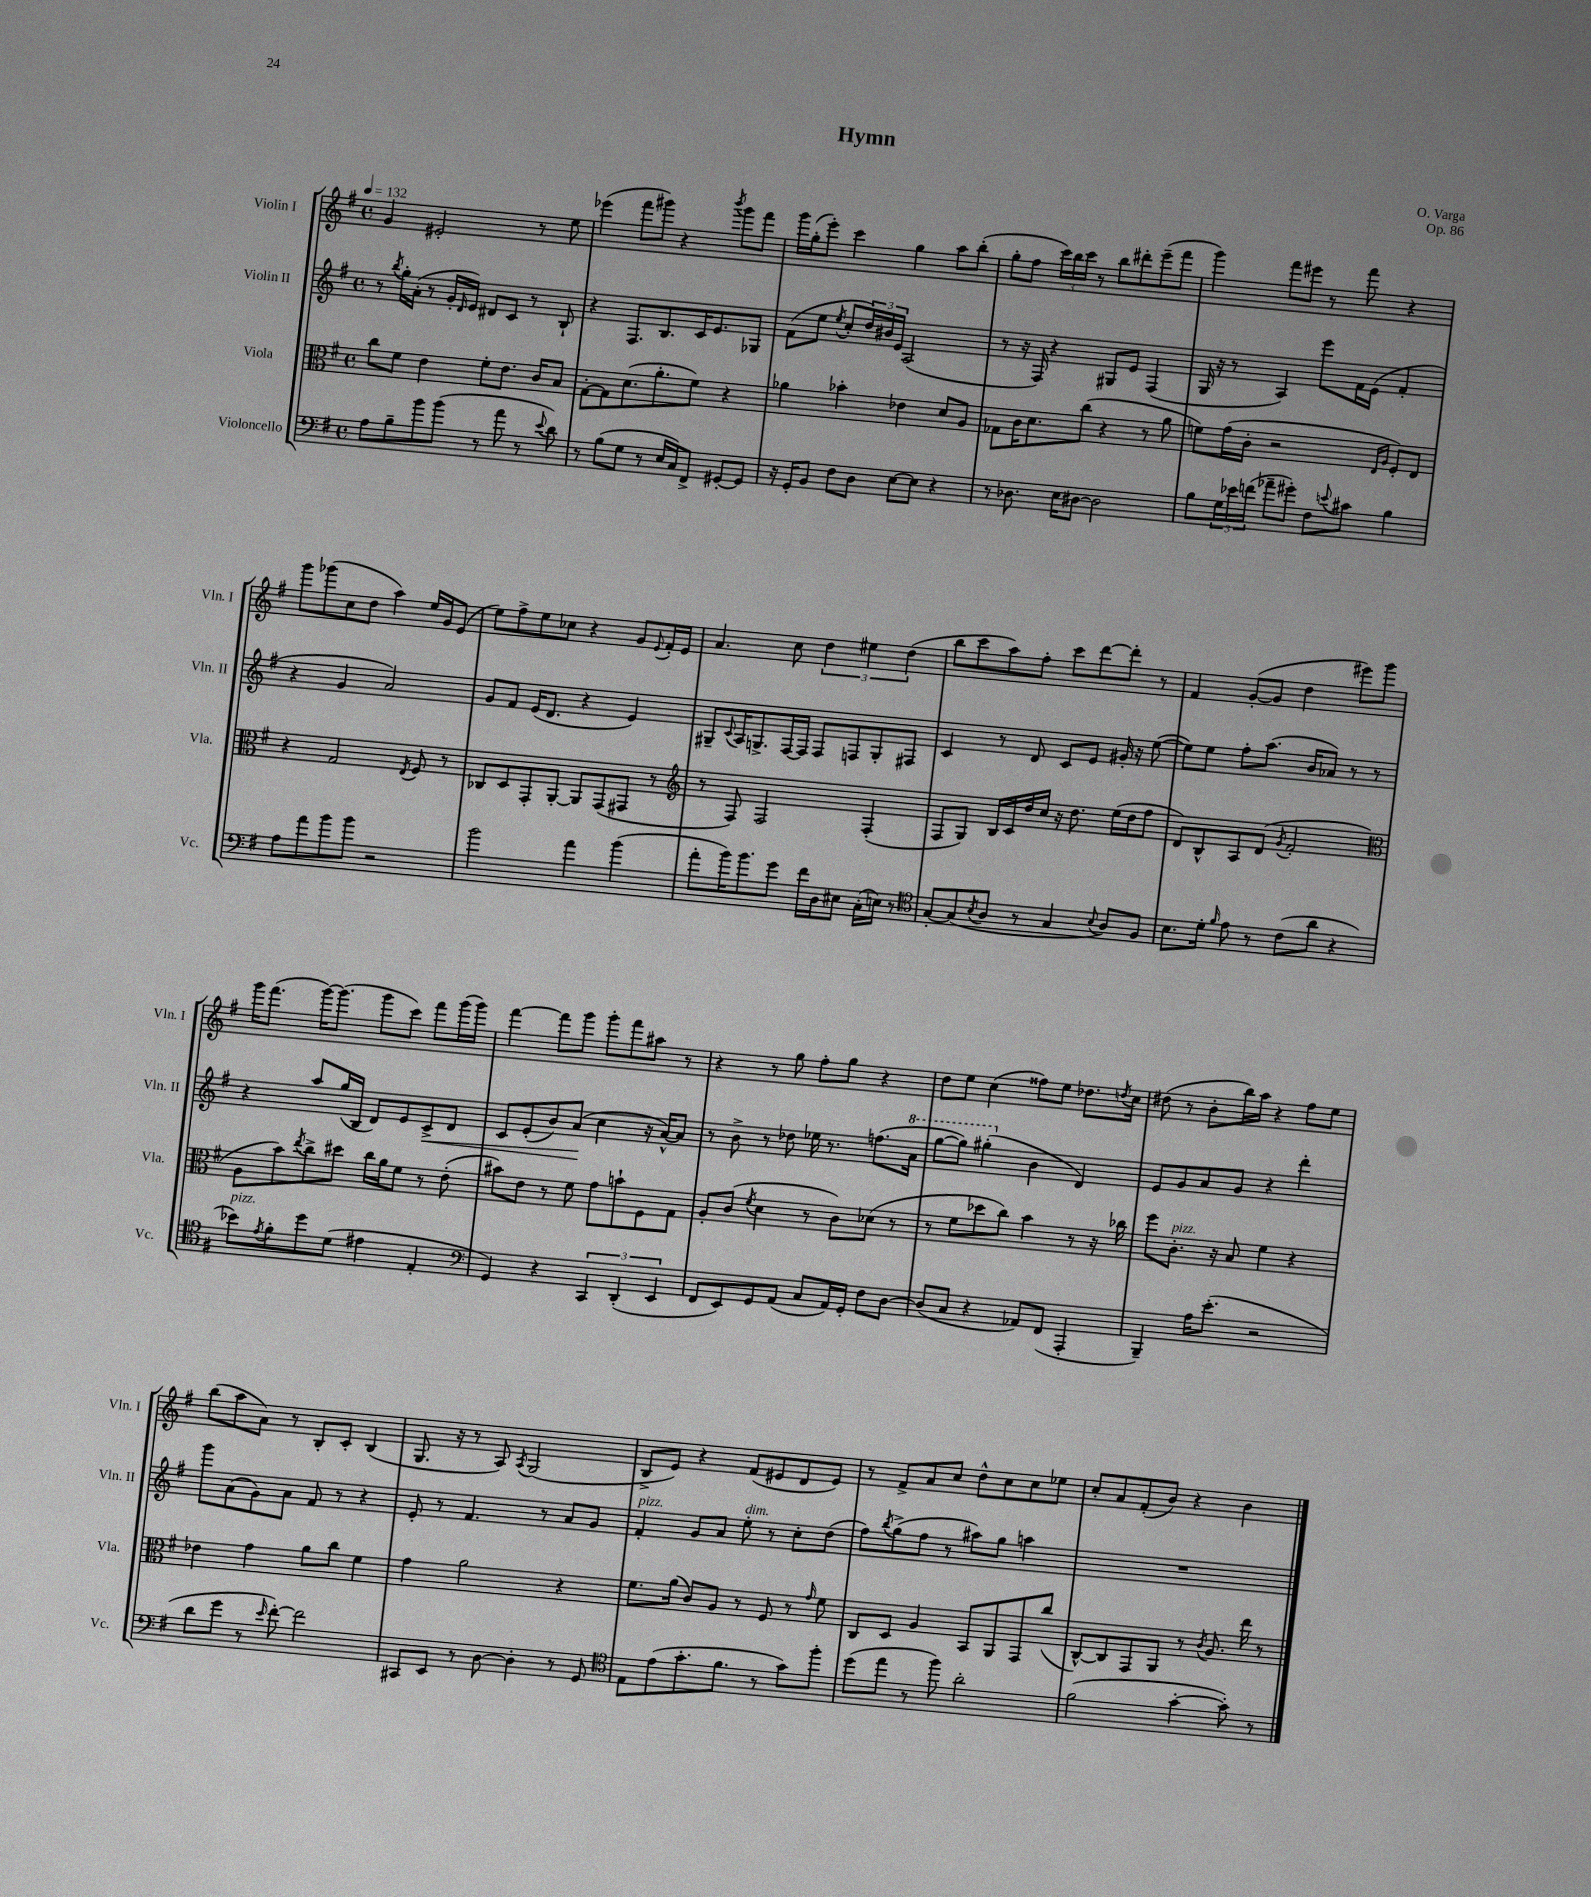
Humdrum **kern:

**kern	**kern	**kern	**kern
*staff4	*staff3	*staff2	*staff1
*clefF4	*clefC3	*clefG2	*clefG2
*k[f#]	*k[f#]	*k[f#]	*k[f#]
*M4/4	*M4/4	*M4/4	*M4/4
*met(c)	*met(c)	*met(c)	*met(c)
*MM132	*MM132	*MM132	*MM132
8A\L	8cc\L	8r	4g/
.	.	8qbb/	.
8B~\	8f#\J	16gg'\LL	.
.	.	(16a'\JJ	.
8b\	4e\	8r	2e#'/
(8b\J	.	16g'/LL	.
.	.	16qqd/	.
.	.	16e/JJ)	.
8r	8f#'\L	8d#/L	.
8a\	8.e\J	8c/J	.
8r	.	8r	8r
.	16c/LK	.	.
8qqe/	.	.	.
8d\)	8B/J	8B`/	8ee\
=	=	=	=
8r	[8G'\L	4r	(4eee-\
(8B\L	8G\]	.	.
8G\J	(8.d\	8.F#/L	8fff#\L
8r	.	.	8ggg#\J)
.	8.a'\	8.B/	.
16E/LL	.	.	4r
16C/J)	.	.	.
8FF#^/J	8f#\J)	16c/K	.
.	.	8.e/	.
.	.	.	8qbbb/
[8GG#'/L	4r	.	8ggg#\L
8GG#/]J	.	8G-/J	8fff#\J
=	=	=	=
16r	4a-\	(8f#\L	16ggg\LL
16GG'/LK	.	.	(16gg'\J
8BB/J	.	8ee\J	8eee'\J)
.	.	8qee/	.
8F#\L	4b-'\	8cc'/L	4ccc\
8D\J	.	24dd/L)	.
.	.	24b#/	.
.	.	24e/JJ	.
[8E\L	4e-\	(2A/	4gg\
8E\]J	.	.	.
4r	8d/L	.	8aa\L
.	8A/J	.	(8bb'\J
=	=	=	=
8r	8G-\L	8r	8gg'\L
8.D-\	16c\K	16r	8ff#\J
.	8.d\	16F#/)	.
.	.	4r	24ccc\LL)
.	.	.	24bb\
16E\LK	.	.	.
.	.	.	24ccc\JJ
[8D#\J	(8cc\J	.	8r
2D#\]	4r	8G#/L	8bb\L
.	.	8e/J	8ddd#'\
.	8r	(4F#/	(8eee~\
.	8a\	.	8fff#\J
=	=	=	=
8B\L	8f\L)	16G/	4ggg\)
.	.	16r	.
24G\L	(16g\L	8r	.
24e-\	.	.	.
.	16c'\JJ	.	.
(24f\JJ	.	.	.
8a-~\L	2r	4A/)	8fff#\L
8g#'\J)	.	.	8eee#\J
8F#\L	.	8eee\L	8r
8qqe/	.	.	.
8c#\J	.	16f#\L	8fff#\
.	.	(16e\JJ	.
.	16qqE/LL	.	.
.	16qqA/JJ	.	.
4B\	8F#'/L)	4f#'/	4r
.	8E/J	.	.
=	=	=	=
8A\L	4r	4r	8ggg\L
8a\	.	.	(8ggg-\
8b\	2G/	4g/	8cc\
8b\J	.	.	8dd\J
2r	.	2a/)	4aa\)
.	8qE/	.	.
.	8F#/	.	16ee/LL
.	.	.	16g/J
.	8r	.	(8e/J
=	=	=	=
2b\	8C-/L	8g/L	8ee\L)
.	8D/	8f#/J	8ff#^\
.	8GG'/	(16e/LK	8ee\
.	.	8.d/J	.
.	[8AA'/J	.	8cc-\J
4a\	8AA/]L	4r	4r
.	(8GG/	.	.
(4b\	8GG#/J	4e/)	8g/L
.	.	.	8qqe/
.	8r	.	16f#'/L
.	.	.	16e/JJ
=	=	=	=
*	*clefG2	*	*
8a'\L	8r	8G#~/L	4.a/
.	.	8qqc/	.
16b\K)	8F#/)	16A/K	.
8.b\	.	8.G^/	.
.	2F#/	.	.
8g\J	.	[16F#/L	8cc\
.	.	16F#/]JJ	.
16f#\LL	.	8F#/L	6dd\
16D\J	.	.	.
8E#\J	.	8F/	.
.	.	.	6ee#\
(16C'\LL	(4F#'/	8G'/	.
16E\JJ)	.	.	.
.	.	.	(6dd\
8r	.	8F#/J	.
=	=	=	=
*clefC4	*	*	*
[8G'/L	8F#/L	4c/	8bb\L
(8G/]	8G/J)	.	8ccc\
8qB/	.	.	.
8A/J	16B/LL	8r	8aa\)
.	16c/	.	.
8r	16dd/	8d/	8ff#'\J
.	16cc/JJ	.	.
4G/	16r	8c/L	8ccc\L
.	8.dd\	.	.
.	.	8e/J	[8ddd\
8qqB/	.	.	.
8A/L)	(16ee\LL	16g#'/	8ddd'\]J
.	16dd\J	16r	.
8F#/J	8ff#\J	([8ee\	8r
=	=	=	=
8.B\L	8d/L)	8ee\]L)	4f#/
.	8B^^/	8ee\J	.
16d'\Jk	.	.	.
16qqf#/	.	.	.
8e\	8A/	8ff#'\L	([8g'/L
8r	(8d/J	(8.aa\J	8g/]J
.	8qg/	.	.
(8c\L	2f#'/	.	4dd\
.	.	16b/LK	.
8a\J	.	8a-/J)	.
4r	.	8r	8eee#\L)
.	.	8r	8ggg\J
=	=	=	=
*	*clefC3	*	*
8b-\L)	8A\L	4r	16ggg\LK
.	.	.	(8.fff#\J
8qe/	.	.	.
8f#'\	8b\)	.	.
.	8qee/	.	.
8dd\	8cc^\	8aa/L	[16ggg\LK)
.	.	.	(8.ggg\]J
(8d\J	8dd#\J	(16gg/L	.
.	.	16B/JJ	.
4e#\	16cc\LL	8d/L)	8ggg\L
.	16a\J	.	.
.	8f#\J	8e/	8ccc\J)
4E'/	8r	8c^/	8fff#\L
.	(8e'\	8d/J	(16ggg\L
.	.	.	16ggg\JJ)
=	=	=	=
*clefF4	*	*	*
4GG/)	8b#\L)	8c/L	[4fff#\
.	8e\J	(8e'/	.
4r	8r	8b/)	8fff#\]L
.	8f#\	(8a/J	8ggg\J
6CC/	8g\L	4cc\	8ggg'\L
.	8b`\	.	8fff#\
(6DD'/	.	.	.
.	8F#\	16r	8aa#\J
.	.	[16a^^/LK)	.
6EE/	.	.	.
.	8G\J	8a/]J	8r
=	=	=	=
8FF#/L	8A'/L	8r	4r
8EE/)	(8c/J	8b^\	.
.	8qf#/	.	.
8GG/	4d\	8r	8r
(8AA/J	.	8dd-\	8gg\
8C/L	8r	16ee-\	8ff#'\L
.	.	8.r	.
16AA/L)	8c\L)	.	8gg\J
16GG'/JJ	.	.	.
8F#\L	(8d-\J	(8.ff\L	4r
[8D\J	8r	.	.
.	.	16aa\Jk	.
=	=	=	=
(8D/]L	8r	[8ggg\L	8dd\L
8C/J	8f#\L	8ggg\]J)	8ee\J
4r	8dd-\	(4ggg#'\	(4cc\
.	8cc\J)	.	.
8AA-/L)	4b\	4b\	8ff##\L)
(8FF#/J	.	.	8ee\J
4AAA'/	8r	4d/)	8.dd-\L
.	16r	.	.
.	.	.	8qdd/
.	16cc-\	.	16cc\Jk
=	=	=	=
4BBB~/)	8ff#\L	8e/L	(8dd#\
.	8.c'\J	8g/	8r
16A\LK	.	8a/	8b'\L
(8.e'\J	16r	.	.
.	8B/	8g/J	16bb\L)
.	.	.	16aa\JJ
2r	4f#\	4r	4r
.	4r	4ddd'\	8ff#\L
.	.	.	8ee\J
=	=	=	=
8d\L	4e-\	8ggg\L	(8bb\L
8g\J	.	(8a\	8aa\
8r	4g\	8g\)	8a\J)
16qqe/	.	.	.
[8f#'\)	.	8a\J	8r
2f#\]	8a\L	8f#/	8B'/L
.	8cc\J	8r	8c'/J
.	4f#\	4r	(4B/
=	=	=	=
8CC#/L	4g\	8e'/	8.G/
8EE/J	.	8r	.
.	.	.	16r
8r	2a\	4.f#/	8r
[8D\	.	.	8A/)
.	.	.	8qA/
4D'\]	.	.	(2G/
.	.	8r	.
8r	4r	8a/L	.
8GG/	.	8g/J	.
=	=	=	=
*clefC4	*	*	*
8E\L	8.f#\L	4f#'/	8B^/L
(8e\	.	.	8e/J)
.	(16a\Jk	.	.
8.g'\	8c/L)	8g/L	4r
.	8A/J	8a/J	.
8.f#\J	.	.	.
.	8r	8ee'\	(8f#/L
8r	8F#/	8r	8e#/
8g\L)	8r	8cc'\L	8d/
.	16qqg/	.	.
8ff#'\J	8f#\	(8dd\J	8e#/J)
=	=	=	=
(8dd\L	8C/L	8ff#\L)	8r
.	.	8qbb/	.
8ee\J	8D/J	(8gg^\	8f#^/L
8r	4A/	8ff#\J	8a/
8ff#\)	.	8r	8cc/J
2a'\	8BB/L	8aa#\L)	8dd^^\L
.	8AA/	8gg\J	8cc\
.	8GG/	4aa\	8cc\
.	(8cc/J	.	8ee-\J
=	=	=	=
(2f#\	[8C^^/L)	1r	8cc'/L
.	8C/]	.	8a/
.	8GG/	.	(8f#'/
.	8AA/J	.	8b/J)
[4g'\	8r	.	4r
.	8qc/	.	.
.	8.A/	.	.
8g'\])	.	.	4b\
.	16ee\	.	.
8r	8r	.	.
==	==	==	==
*-	*-	*-	*-
